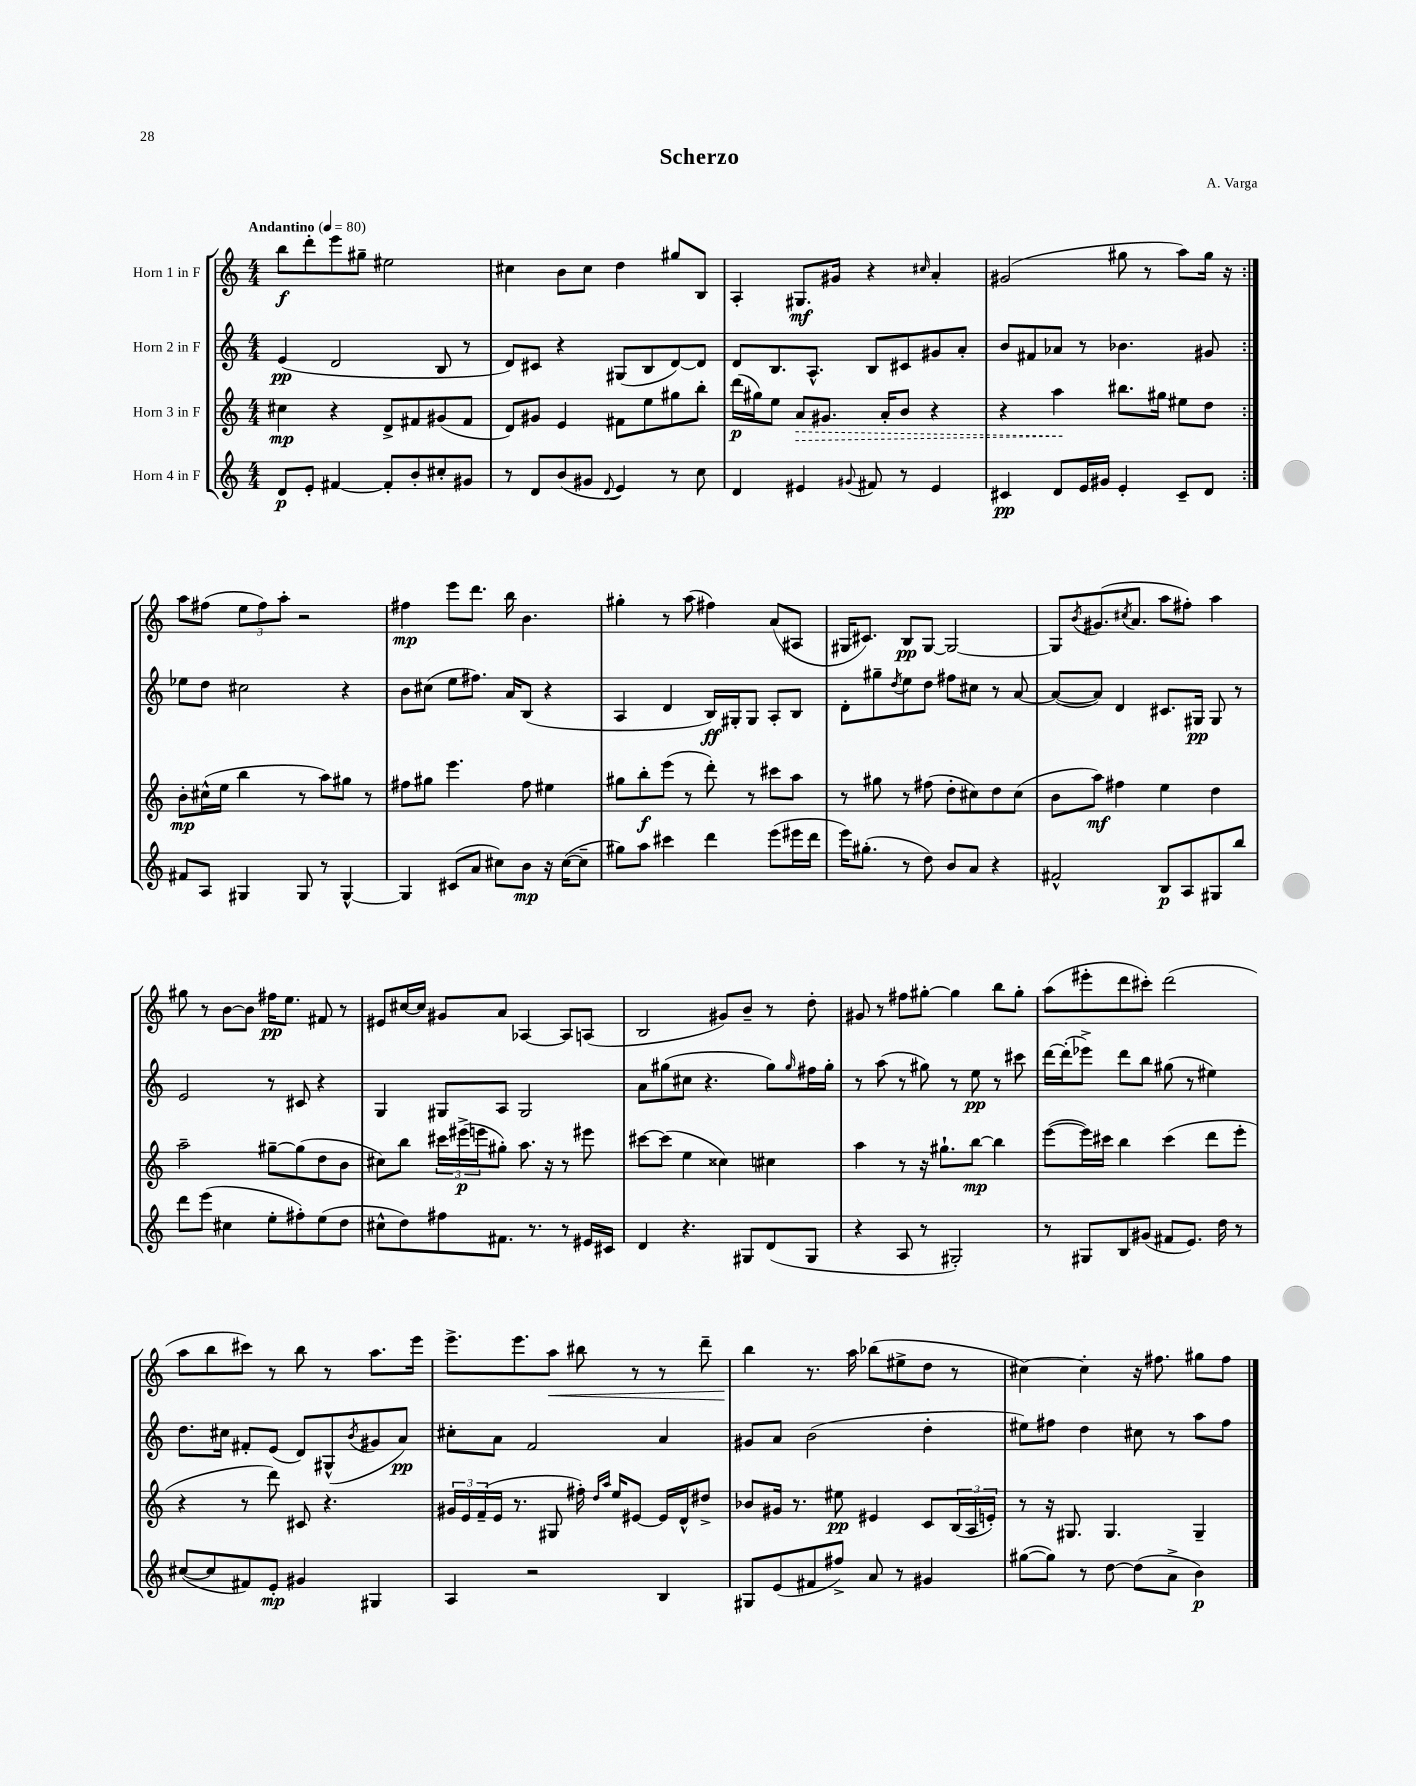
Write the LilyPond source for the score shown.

\header { title = "Scherzo" composer = "A. Varga" }
<<
\new StaffGroup <<
\new Staff = "s0" \with { instrumentName = "Horn 1 in F" } {
    \clef treble \key c \major \numericTimeSignature \time 4/4 \tempo "Andantino" 4 = 80
    \repeat volta 2 { b''8\f d'''8-. e'''8 gis''8-- eis''2 |
    cis''4 b'8 cis''8 d''4 gis''8 b8 |
    a4-. gis8.\mf gis'16 r4 \grace { cis''16 } a'4-. |
    gis'2( gis''8 r8 a''8) gis''16 r16 | }
    a''8 fis''8( \tuplet 3/2 { e''8 fis''8) a''8-. } r2 |
    fis''4\mp e'''8 d'''8. b''16 b'4. |
    gis''4-. r8 a''8( fis''4) a'8( ais8 |
    gis16 cis'8.) b8\pp gis8~ gis2~ |
    gis8 \acciaccatura { b'8 } gis'8.( \acciaccatura { cis''8 } a'8. a''8 fis''8-.) a''4 |
    gis''8 r8 b'8~ b'8 fis''16\pp e''8. fis'8 r8 |
    eis'8 cis''16~ cis''16 gis'8 a'8 aes4~ aes8 a8( |
    b2 gis'8) b'8-- r8 d''8-. |
    gis'8 r8 fis''8 gis''8~-. gis''4 b''8 gis''8-. |
    a''8( eis'''8-. d'''8 cis'''8-.) d'''2( |
    a''8 b''8 cis'''8) r8 b''8 r8 a''8. e'''16 |
    e'''8.-> e'''8. a''8\< bis''8 r8 r8 d'''8-- |
    b''4\! r8. a''16 bes''8( eis''8-> d''8 r8 |
    cis''4~) cis''4-. r16 fis''8. gis''8 fis''8 \bar "|." |
}
\new Staff = "s1" \with { instrumentName = "Horn 2 in F" } {
    \clef treble \key c \major \numericTimeSignature \time 4/4
    \repeat volta 2 { e'4\pp( d'2 b8 r8 |
    d'8) cis'8 r4 gis8( b8 d'8~) d'8 |
    d'8 b8. a8.-^ b8 cis'8 gis'8 a'8-. |
    b'8 fis'8 aes'8 r8 bes'4. gis'8 | }
    ees''8 d''8 cis''2 r4 |
    b'8 cis''8( e''8 fis''8.) a'16 b8( r4 |
    a4 d'4 b16\ff) gis16-. gis8 a8-. b8 |
    d'8-. gis''8-- \acciaccatura { d''8 } e''8 d''8 fis''8 cis''8 r8 a'8~ |
    a'8~( a'8) d'4 cis'8. gis16\pp gis8 r8 |
    e'2 r8 cis'8 r4 |
    g4 gis8 a8 gis2 |
    a'8 gis''8( cis''8 r4. gis''8) \grace { gis''16 } fis''16 gis''16-. |
    r8 a''8( r8 gis''8) r8 e''8\pp r8 cis'''8 |
    d'''16~ d'''16-.( ees'''8->) d'''8 b''8 gis''8( r8 eis''4) |
    d''8. cis''16 fis'8-. e'8( d'8) gis8-^( \acciaccatura { b'8 } gis'8 a'8\pp) |
    cis''8-. a'8 f'2 a'4 |
    gis'8 a'8 b'2( d''4-. |
    eis''8) fis''8 d''4 cis''8 r8 a''8 fis''8 \bar "|." |
}
\new Staff = "s2" \with { instrumentName = "Horn 3 in F" } {
    \clef treble \key c \major \numericTimeSignature \time 4/4
    \repeat volta 2 { cis''4\mp r4 d'8-> fis'8 gis'8( fis'8 |
    d'8) gis'8 e'4 fis'8 e''8 gis''8 b''8-. |
    d'''16\p( gis''16) e''8 \once \override Hairpin.style = #'dashed-line a'8\> gis'8. a'16-. b'8 r4 |
    r4 a''4\! bis''8. gis''16 eis''8 d''8 | }
    b'8-.\mp cis''16-^( e''16 b''4 r8 a''8) gis''8 r8 |
    fis''8 gis''8 e'''4. fis''8 eis''4 |
    gis''8 b''8-.\f e'''8( r8 d'''8-.) r8 cis'''8 a''8 |
    r8 gis''8 r8 fis''8( d''8-. cis''8) d''8 cis''8( |
    b'8 a''8\mf) fis''4 e''4 d''4 |
    a''2-- gis''8~-- gis''8( d''8 b'8 |
    cis''8) b''8 \tuplet 3/2 { cis'''16 eis'''16->\p( e'''16 } gis''8-.) a''8. r16 r8 eis'''8 |
    cis'''8~ cis'''8( e''4 cisis''4) cis''4 |
    a''4 r8 r16 gis''8.-! b''8~\mp b''4 |
    e'''8~( e'''16) cis'''16 b''4 cis'''4( d'''8 e'''8-. |
    r4 r8 d'''8) cis'8 r4. |
    \tuplet 3/2 { gis'16 e'16 f'16--( } e'16 r8. gis8 fis''16-.) \grace { d''16 a''16 } e''16 eis'8~ eis'16 d'16-^ dis''8-> |
    bes'8 gis'16 r8. eis''8\pp eis'4 c'8 \tuplet 3/2 { b16( a16 e'16-.) } |
    r8 r16 gis8. gis4. gis4-- \bar "|." |
}
\new Staff = "s3" \with { instrumentName = "Horn 4 in F" } {
    \clef treble \key c \major \numericTimeSignature \time 4/4
    \repeat volta 2 { d'8\p e'8-. fis'4~ fis'8-. b'8-. cis''8-. gis'8 |
    r8 d'8 b'8( gis'8 \appoggiatura { d'8 } e'4) r8 c''8 |
    d'4 eis'4 \appoggiatura { gis'8 } fis'8 r8 eis'4 |
    cis'4\pp d'8 e'16 gis'16 e'4-. cis'8-- d'8 | }
    fis'8 a8 gis4 gis8 r8 gis4~-^ |
    gis4 cis'8( a'8 cis''8) b'8\mp r16 cis''16~( cis''8-- |
    gis''8) a''8 cis'''4 d'''4 e'''8( eis'''16 d'''16 |
    e'''16) gis''8.-.( r8 d''8) b'8 a'8 r4 |
    fis'2-^ b8\p a8 gis8 b''8 |
    d'''8 e'''8( cis''4 e''8-. fis''8-.) e''8( d''8 |
    cis''8-^ d''8) fis''8 fis'8. r8. r8 eis'16 cis'16 |
    d'4 r4. gis8 d'8( gis8 |
    r4 a8 r8 gis2-.) |
    r8 gis8 b8 gis'8( fis'8 e'8.) d''16 r8 |
    cis''8~( cis''8 fis'8) e'8-.\mp gis'4 gis4 |
    a4 r2 b4 |
    gis8 e'8( fis'8 fis''8->) a'8 r8 gis'4 |
    gis''8~( gis''8) r8 d''8~ d''8( a'8-> b'4\p) \bar "|." |
}
>>
>>
\layout { \context { \Score \remove "Bar_number_engraver" } }
